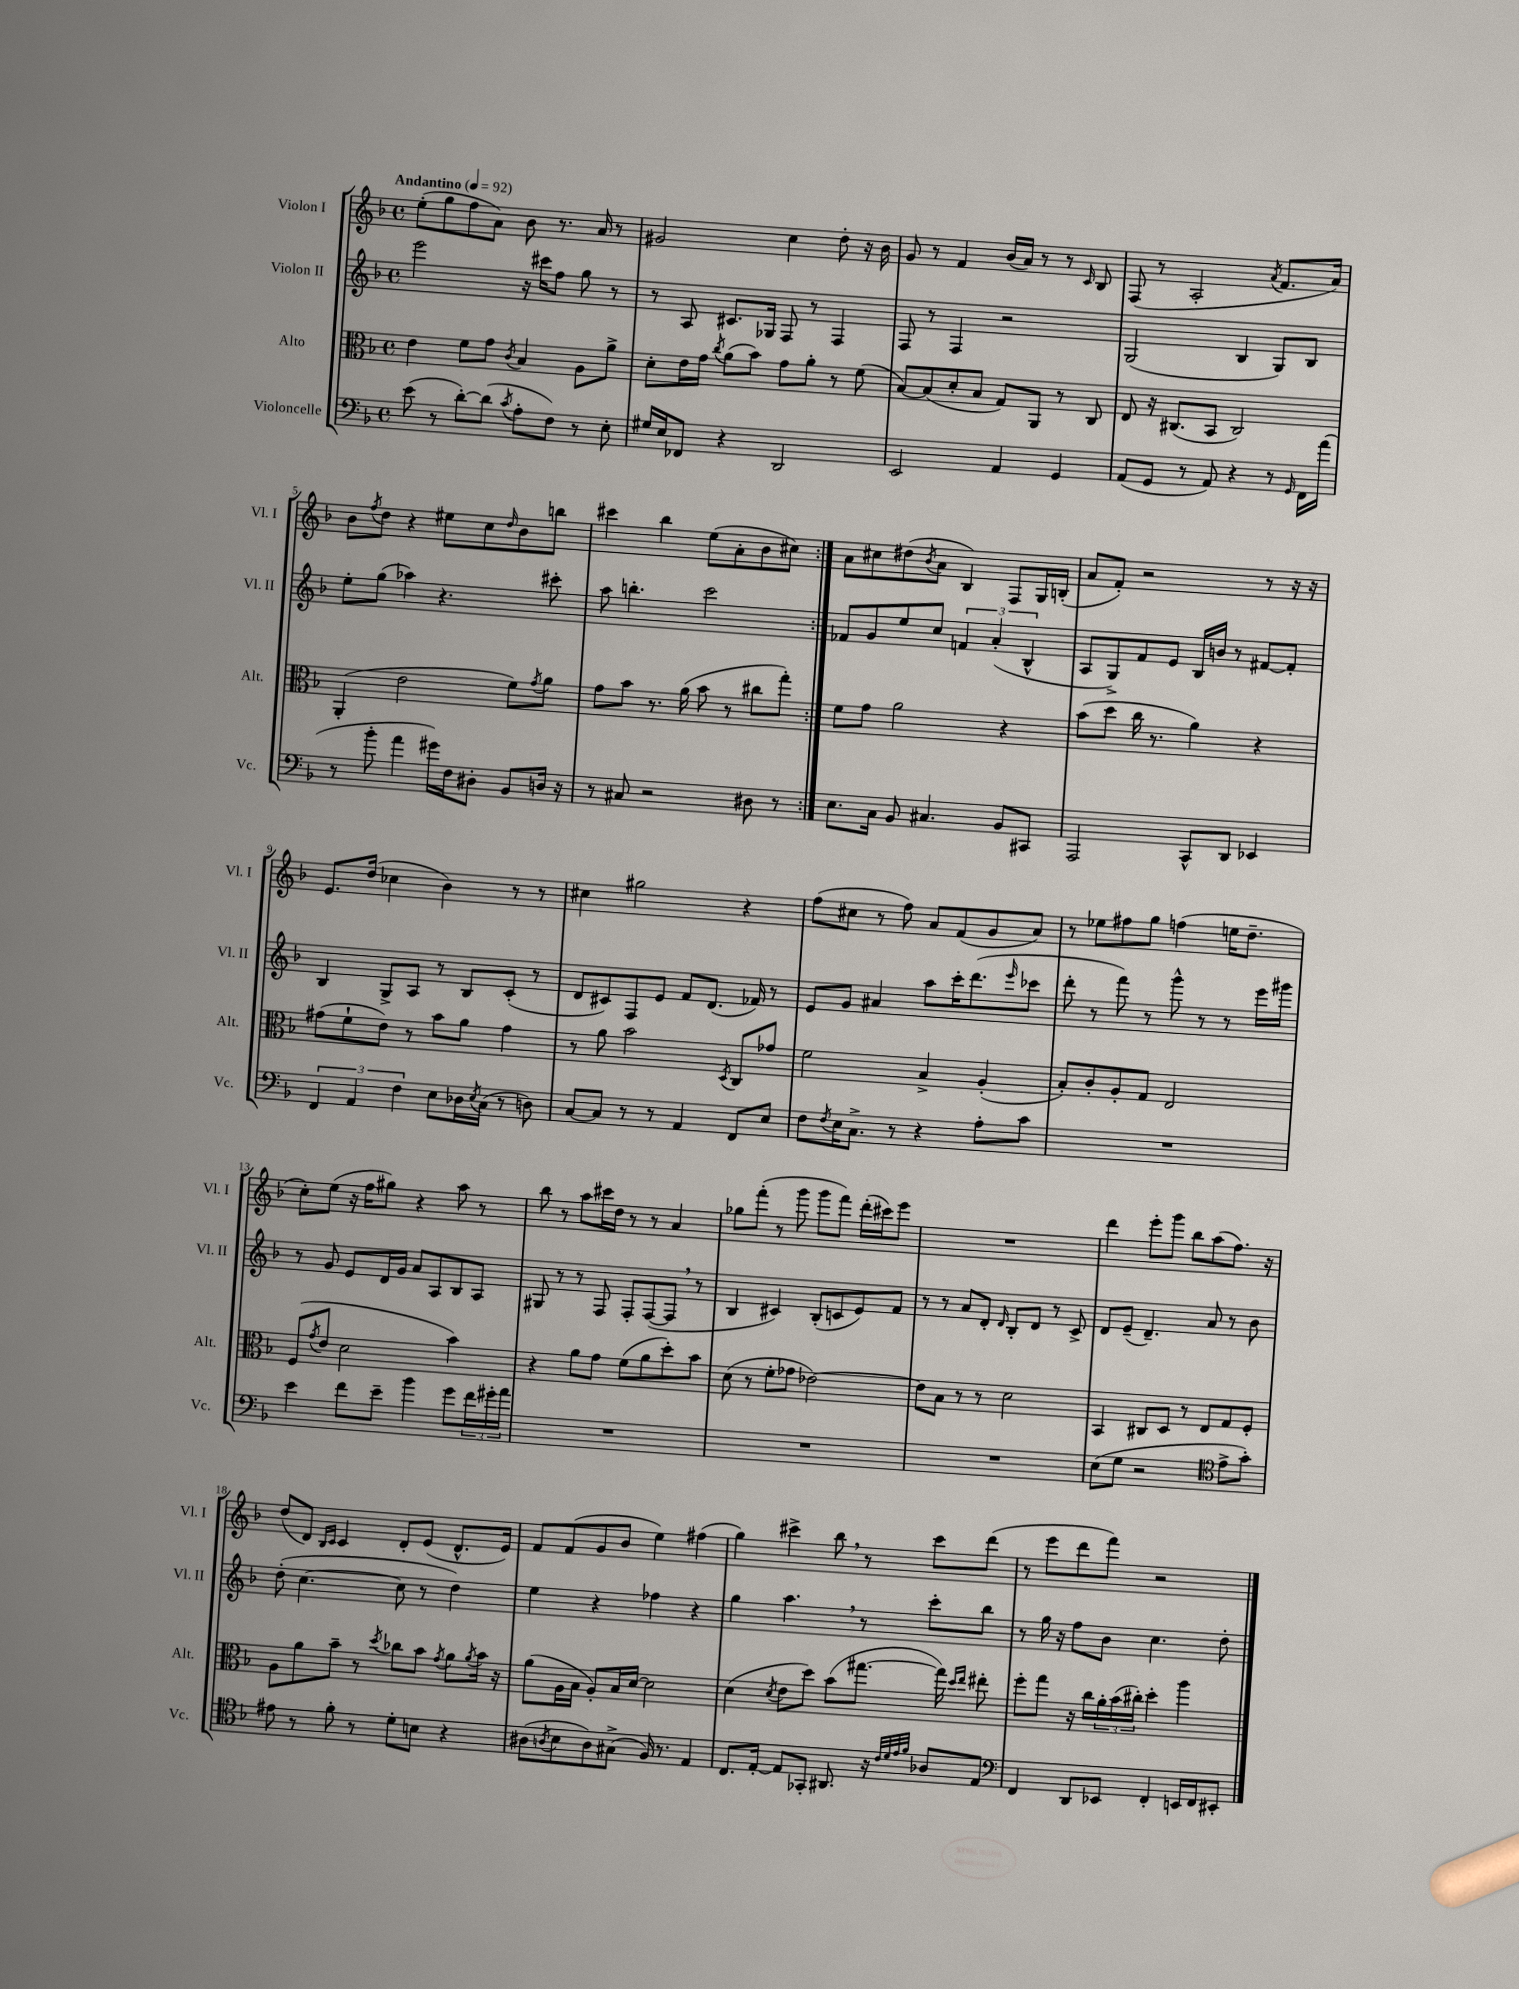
<<
\new StaffGroup <<
\new Staff = "s0" \with { instrumentName = "Violon I" shortInstrumentName = "Vl. I" } {
    \clef treble \key f \major \defaultTimeSignature \time 4/4 \tempo "Andantino" 4 = 92
    \repeat volta 2 { e''8-.( g''8 f''8 a'8) bes'8 r8. a'16 r8 |
    gis'2 c''4 d''8-. r16 bes'16 |
    g'8 r8 f'4 bes'16( a'16) r8 r8 \grace { c'16 } bes8 |
    f8( r8 a2-. \acciaccatura { a'8 } f'8. a'16) |
    bes'8 \acciaccatura { f''8 } d''8 r4 eis''8 c''8 \grace { d''16 } bes'8 b''8 |
    cis'''4 bes''4 e''8( a'8-. bes'8 cis''8) | }
    a'8 cis''8 dis''8( \acciaccatura { bes'8 } a'8 bes4) f8 g16 b16-.( |
    a'8 f'8-.) r2 r8 r16 r16 |
    e'8. d''16( ces''4 bes'4) r8 r8 |
    cis''4 gis''2 r4 |
    f''8( cis''8 r8 f''8) a'8 f'8( g'8 a'8) |
    r8 ees''8 fis''8 g''8 f''4( e''16 d''8.-- |
    c''8-.) e''8( r16 f''16 gis''8) r4 a''8 r8 |
    bes''8 r8 a''8 cis'''16 d''16 r8 r8 a'4 |
    ges''8 f'''8-.( r8 g'''8 g'''8 f'''8) d'''16-.( cis'''16) e'''8 |
    R1 |
    d'''4 e'''8-. g'''8 bes''8 a''8( f''8.) r16 |
    d''8( d'8) \grace { bes16 c'16 } c'4 d'8-. e'8( d'8.-^ e'16) |
    f'8 f'8( g'8 bes'8 e''4) fis''4( |
    g''4) cis'''4-> bes''8 \breathe r8 cis'''8 d'''8( |
    r8 e'''8 d'''8 f'''8) r2 \bar "|." |
}
\new Staff = "s1" \with { instrumentName = "Violon II" shortInstrumentName = "Vl. II" } {
    \clef treble \key f \major \defaultTimeSignature \time 4/4
    \repeat volta 2 { e'''2 r16 cis'''16 f''8 g''8 r8 |
    r8 a8 cis'8. ges16 f8 r8 f4 |
    f8 r8 f4 r2 |
    g2( bes4 g8) bes8 |
    e''8-. g''8( aes''4) r4. cis'''8-. |
    a''8 b''4.-. c'''2 | }
    fes'8 g'8 e''8 c''8 \tuplet 3/2 { f'4 a'4-.( bes4-^ } |
    a8 g8->) f'8 e'8 bes16 b'16 r8 fis'8~ fis'8-. |
    bes4 g8-> a8 r8 bes8 c'8-.( r8 |
    d'8 cis'8) f8 e'8 f'8 d'8.( fes'16) r8 |
    e'8 g'8 ais'4 a''8 c'''16-. d'''8.( \grace { e'''16 } ces'''8 |
    d'''8-. r8 f'''8) r8 g'''8-^ r8 r8 e'''16 gis'''16 |
    r8 g'8 e'8 d'16 g'16 a'8 a8 bes8 a8 |
    gis8 r8 r8 f8 f8-. f8~( f8 \breathe r8 |
    bes4 cis'4) bes8-.( c'8 e'8) f'8 |
    r8 r8 a'8 d'8-. \grace { d'16 } bes8-. d'8 r8 c'8-> |
    d'8 e'8--( d'4.--) a'8 r8 bes'8 |
    d''8-.( c''4.~ c''8 r8 d''4) |
    e''4 r4 fes''4 r4 |
    g''4 a''4. \breathe r8 c'''8-. bes''8 |
    r8 g''16 r16 f''8 bes'8 c''4. d''8-. \bar "|." |
}
\new Staff = "s2" \with { instrumentName = "Alto" shortInstrumentName = "Alt." } {
    \clef alto \key f \major \defaultTimeSignature \time 4/4
    \repeat volta 2 { e'4 f'8 g'8 \acciaccatura { c'8 } bes4 a8 a'8-> |
    d'8-. e'16 g'16 \acciaccatura { c''8 } a'8( bes'8) g'8 a'8-. r8 f'8( |
    bes8~) bes8( d'8-. bes8 g8) a,8 r8 c8 |
    e8 r16 cis8.( bes,8 cis2) |
    a,4-.( e'2 f'8) \acciaccatura { g'8 } a'8 |
    g'8 bes'8 r8. a'16( bes'8 r8 cis''8 g''8-.) | }
    f'8 g'8 a'2 r4 |
    bes'8( d''8 c''16 r8. a'4) r4 |
    gis'8( f'8-! e'8) r8 bes'8 a'8 gis'4 |
    r8 a'8 bes'2 \acciaccatura { d8 } c8 ges'8 |
    f'2 bes4-> a4-.( |
    bes8-.) c'8-. a8-. g8 e2 |
    f8( \acciaccatura { g'8 } e'8 d'2 bes'4) |
    r4 a'8 g'8 f'8( a'8 d''8-.) bes'8 |
    d'8( r8 f'8-. ges'8 ees'2~) |
    ees'8 bes8 r8 r8 d'2 |
    bes,4 cis8 d8 r8 e8 g8 f8-. |
    a8 a'8 bes'8-- r8 \acciaccatura { d''8 } ces''8 bes'8 \acciaccatura { g'8 } a'8 \acciaccatura { a'8 } bes'16 r16 |
    a'8( a16 bes16 a8-.) bes16 d'16~ d'2 |
    d'4( \acciaccatura { d'8 } e'8 d''8) bes'8( gis''8.~ gis''16) \grace { d''16 e''16 } eis''8-. |
    f''8-. g''8 r16 c''16 \tuplet 3/2 { a'16-. bes'16( cis''16-.) } d''4-. a''4 \bar "|." |
}
\new Staff = "s3" \with { instrumentName = "Violoncelle" shortInstrumentName = "Vc." } {
    \clef bass \key f \major \defaultTimeSignature \time 4/4
    \repeat volta 2 { e'8( r8 d'8~-.) d'8( \acciaccatura { c'8 } a8-. f8) r8 e8-. |
    gis16 e16 fes,8 r4 d,2 |
    e,2 a,4 g,4 |
    a,8( g,8 r8 a,8) r4 r8 \grace { g,16 } f,16 a'16( |
    r8 bes'8-. a'4 gis'16) f16 dis8-. bes,8 d16 r16 |
    r8 cis8 r2 dis8 r8 | }
    e8. c16 bes,8 cis4. bes,8 cis,8 |
    a,,2 c,8-^ d,8 ees,4 |
    \tuplet 3/2 { f,4 a,4 f4 } e8 des16 \acciaccatura { e8 } c16( r8 d8) |
    c8~ c8 r8 r8 a,4 f,8 e8 |
    f8 \acciaccatura { f8 } e16 c8.-> r8 r4 a8-. c'8 |
    R1 |
    e'4 f'8 e'8-- bes'4 g'8 \tuplet 3/2 { f'16 gis'16-. a'16 } |
    R1 |
    R1 |
    R1 |
    e8( g8 r2 \clef tenor e'8-> g'8-.) |
    eis'8 r8 f'8-. r8 d'8-. b8 r4 |
    ais8( \acciaccatura { a8 } bes8 a8) gis8->( f16) r8. e4 |
    c8. e16~-. e8 ges,8-. ais,8. r16 \grace { c'32 d'32 e'32 f'32 } aes8 e8 |
    \clef bass f,4 d,8 ees,8 f,4-. e,16 f,16 eis,8-. \bar "|." |
}
>>
>>
